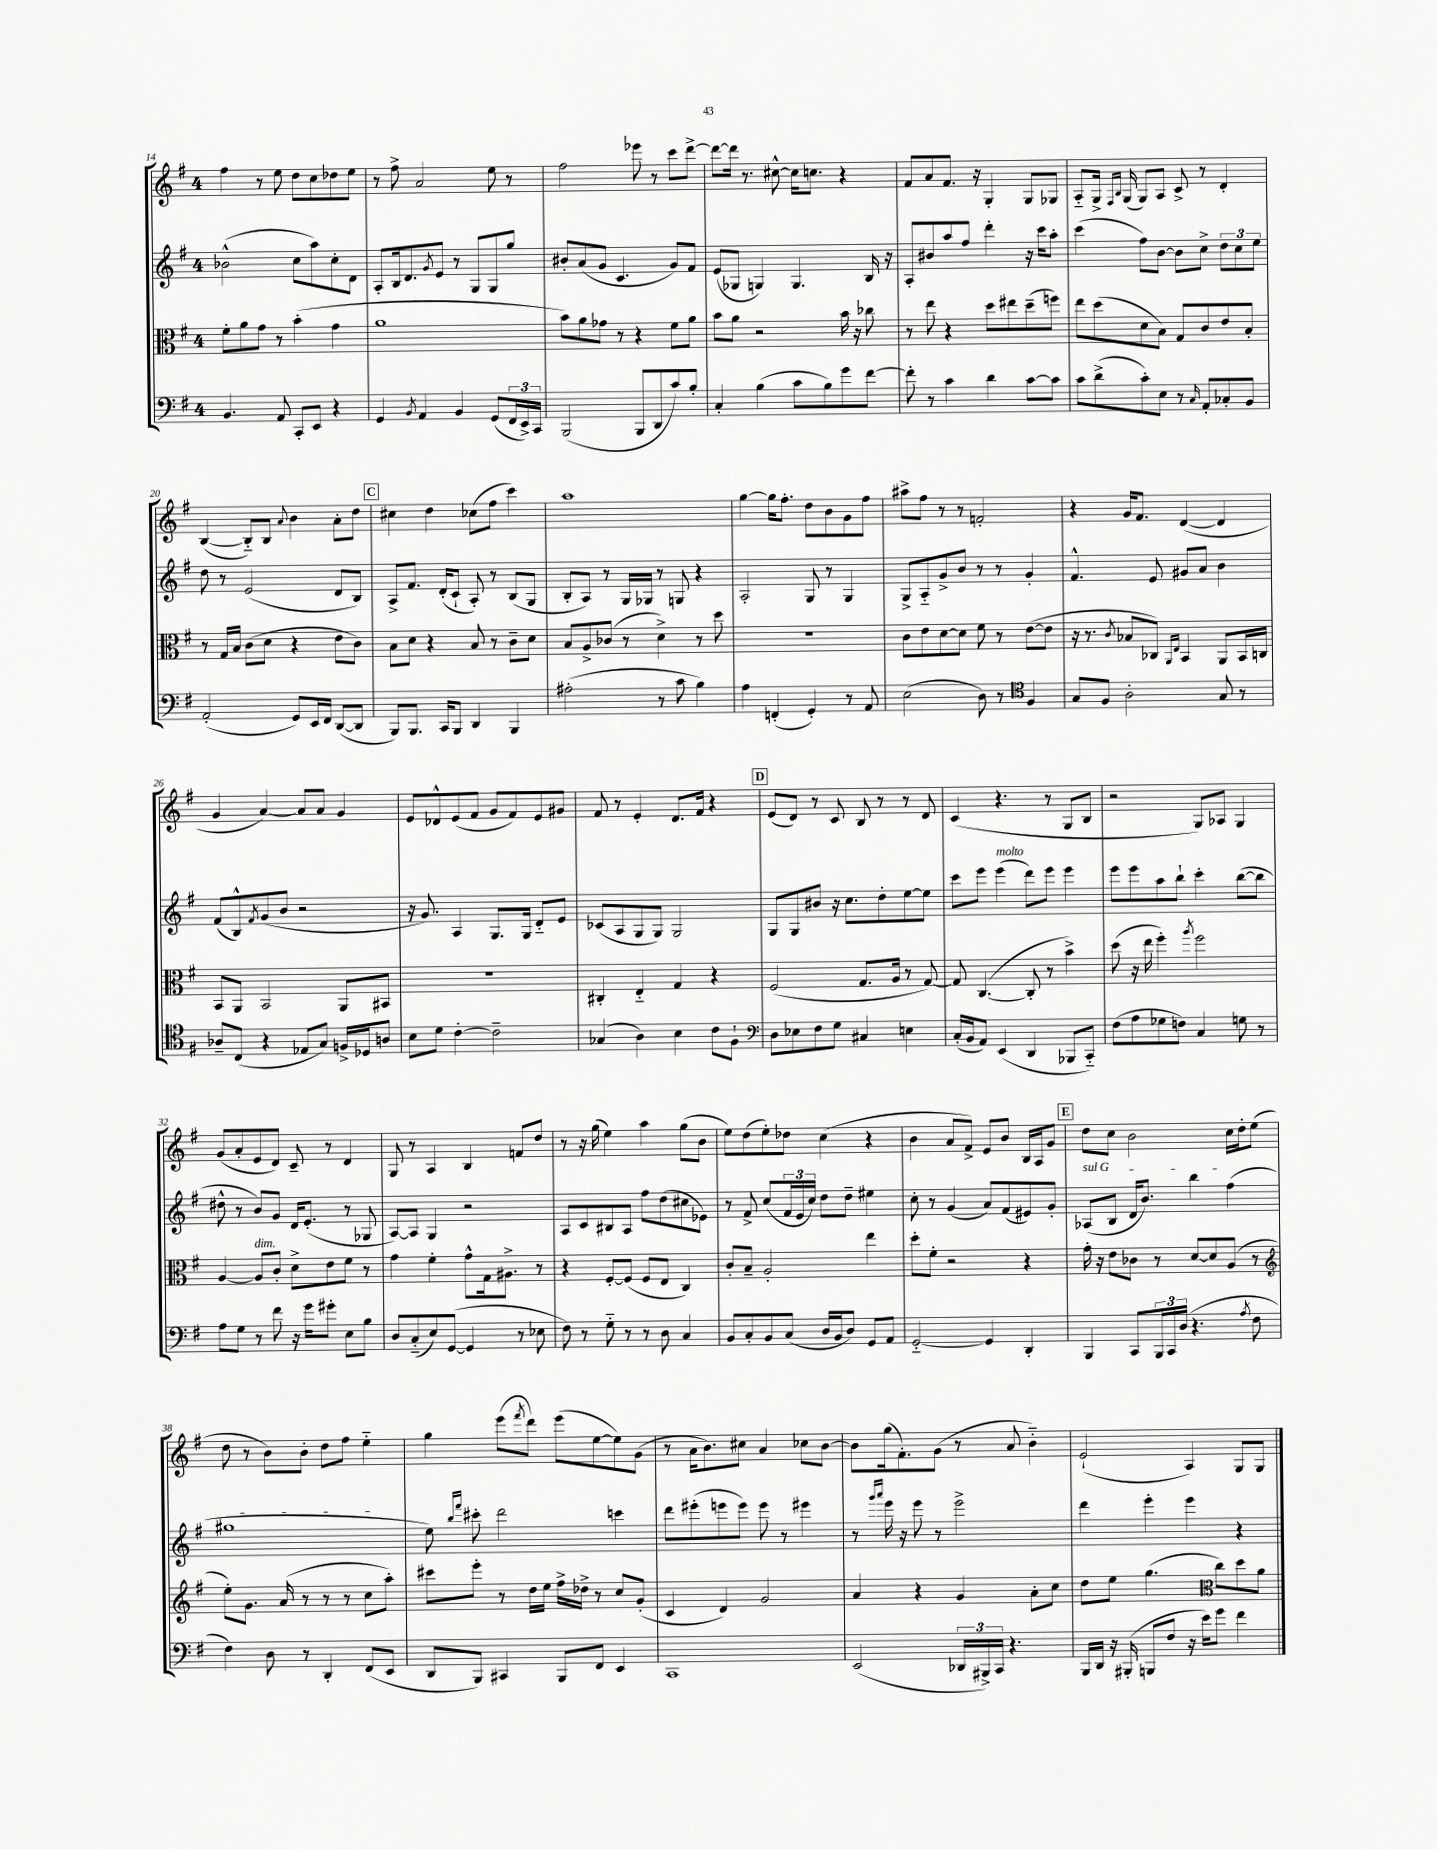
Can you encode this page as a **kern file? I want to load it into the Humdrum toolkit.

**kern	**kern	**kern	**kern
*staff4	*staff3	*staff2	*staff1
*clefF4	*clefC3	*clefG2	*clefG2
*k[f#]	*k[f#]	*k[f#]	*k[f#]
*M4/4	*M4/4	*M4/4	*M4/4
4.BB	8f#'	(2b-^^	4ff#
.	8a	.	.
.	8g	.	8r
8AA	8r	.	8ee
8CC'	(4b'	8cc	8dd
8EE	.	8aa)	8cc
4r	4g	8cc'	8dd-
.	.	8d	8ee
=	=	=	=
4GG	1a	8A'	8r
.	.	16B	8ff#^
.	.	8.d	.
8qBB	.	.	.
4AA	.	.	2a
.	.	8qg	.
.	.	8e	.
4BB	.	8r	.
.	.	8G	.
(8GG	.	8G	8ee
24FF#	.	8gg	8r
24EE^)	.	.	.
24CC	.	.	.
=	=	=	=
(2BBB	8b)	8b#'	2ff#
.	8a	(8a	.
.	8g-	8g	.
.	8r	4.c	.
8BBB	4r	.	8eee-
8DD	.	.	8r
8c)	8f#	8g)	8ccc
8B'	8a	8f#	[8ddd^
=	=	=	=
4C'	8b	(8e	8ddd_
.	8a	8G-	16ddd]
.	.	.	8.r
(4B	2r	4G)	.
.	.	.	[8cc#^^
8c	.	4.G	16cc#]
.	.	.	8.cc
8B)	.	.	.
8g	16b	.	4r
.	16r	.	.
[8f#	8cc-	16B	.
.	.	16r	.
=	=	=	=
8f#']	8r	8A'	8f#
8r	8ee	8b#	8a
4c	4r	8aa	8.f#
.	.	8ff#	.
.	.	.	16r
4d	8dd	4ddd'	4G'
.	8ee#	.	.
[8c	(8dd~	16r	8G
.	.	16ccc	.
8c]	8ff)	8aa'	8G-
=	=	=	=
8c	8ee	(4ccc	8A'~
(8d^	(8dd	.	16G^
.	.	.	16qqF#
.	.	.	16qqB
.	.	.	(16G
8c')	8d	8ff#)	8G)
8E	8B)	[8b	8A
8r	8G	8b]	8c^
16qqC	.	.	.
8AA'	8c	8cc^	8r
8C-'	8e	12dd	4d'
.	.	12cc	.
8BB	8B'	.	.
.	.	12ee	.
=	=	=	=
(2AA'	8r	8dd	([4B
.	16G	8r	.
.	16B	.	.
.	(8c	(2e	8B'~])
.	8d	.	8B
.	.	.	8qqa
8GG)	4r	.	4b
16EE	.	.	.
16FF#	.	.	.
([8DD	8e	8d	8a'
8DD]	8c)	8B)	8dd
=	=	=	=
8BBB)	8B	8A^	4cc#
8.BBB	8d	8.f#	.
.	4r	.	4dd
16CC	.	(16d'	.
8BBB	.	8c`	.
4DD	8B	8A')	(8cc-
.	8r	8r	8ff#
4BBB	8c~	(8B	4ccc)
.	8d	8G	.
=	=	=	=
(2A#'	8B	8B'	1aa
.	8A^	8A)	.
.	(8c-	8r	.
.	8r	16G	.
.	.	16G-	.
8r	4d^)	8r	.
8c	.	8G	.
4B)	8r	4r	.
.	8dd	.	.
=	=	=	=
4A	1r	2A'	[4gg
(4FF'	.	.	16gg]
.	.	.	8.ff#'
4GG')	.	8G	8dd
.	.	8r	8b
8r	.	4G	8g
8AA	.	.	8ff#
=	=	=	=
(2E	8c	8G^	8aa#^
.	8e	8A'~	8ff#
.	[8d	8g^	8r
.	8d]	8b	8r
8D)	8f#	8r	2f'
8r	8r	8r	.
*clefC4	*	*	*
4F#	([8e	4g'	.
.	8e]	.	.
=	=	=	=
8G	16r	4.f#^^	4r
.	8.r	.	.
8F#	.	.	.
.	8qc	.	.
2A'	8B-	.	16g
.	.	.	8.f#
.	8C-)	8e	.
.	16qqAA	.	.
.	16qqE	.	.
.	4BB	8g#	([4d
.	.	8a	.
8G	8AA	4b	4d]
8r	16BB	.	.
.	16C	.	.
=	=	=	=
8A-~	8BB	(8f#	4g
(8C	8AA	8B^^)	.
.	.	8qf#	.
4r	2BB	(8g	[4a)
.	.	8b	.
8E-	.	2r	8a]
8G)	.	.	8a
16F^	8AA	.	4g
16D-	.	.	.
8A	8BB#	.	.
=	=	=	=
8B	1r	16r	8e
.	.	8.g)	.
8d	.	.	8d-^^
[4c'	.	4A	(8e
.	.	.	8f#
2c~]	.	8.G	8g
.	.	.	8f#)
.	.	16G	.
.	.	8d'~	8e
.	.	8e	8g#
=	=	=	=
(4G-	4C#'	(8c-	8f#
.	.	8A	8r
4A)	4E'~	8G	4e'
.	.	8G)	.
4B	4G	2G	8.d
.	.	.	16f#
8c	4r	.	4r
8F#`	.	.	.
=	=	=	=
*clefF4	*	*	*
8D	(2F#	8G	(8e
8E-	.	8G	8d)
8F#	.	8b#	8r
8G	.	16r	8c
.	.	8.cc	.
4C#	8.G	.	8B
.	.	8dd'	8r
.	16A	.	.
4E	8r	[8ee	8r
.	[8G)	8ee]	8d
=	=	=	=
(16C'	8G]	8ccc	(4c
16BB	.	.	.
8AA)	([4.C	8eee	.
(4EE	.	(4eee	4.r
4DD	8C']	8ddd)	.
.	8r	8eee	8r
8BBB-	4b^)	4eee	8G
8CC'~)	.	.	8B
=	=	=	=
(8F#	(8dd	8eee	2r
8A	16r	8eee	.
.	16ee	.	.
8G-	4ff#')	8aa	.
8F)	.	8bb`	.
.	8qaa	.	.
4C	2ff#	4ccc'	8G)
.	.	.	8A-
8G	.	([8bb	4G
8r	.	8bb]	.
=	=	=	=
8A	[4A	8dd#^^	(8g
8G	.	8r	8a'
8r	8A]	8b)	8e
8f#	8c'	8g	8d)
16r	8d^	16d	8c~
16g	.	(8.e'	.
8g#'	8e	.	8r
8E	8f#	8r	4d
8B	8r	8G-	.
=	=	=	=
8D	4g	[8A)	8G
(8C'~	.	8A]	8r
8E)	4f#'	4G	4A
([8GG	.	.	.
4GG]	8g^^	2r	4B
.	16G	.	.
.	8.A#^	.	.
8r	.	.	8f
8E-	8r	.	8dd
=	=	=	=
8F#)	4r	8A	8r
8r	.	8c	16r
.	.	.	(16gg
8G'~	[8F#'	8B#	4ee)
8r	(8F#]	8A	.
8r	8F#	8ff#	4aa
8D	8E	(8dd	.
4C	4C)	8cc#	(8gg
.	.	8e-)	8b
=	=	=	=
8BB	8c'	8r	8ee)
8C'	8B~	8f#^	(8dd
8BB	2A'	(8cc	8ee')
(8C	.	24f#	8dd-
.	.	24e	.
.	.	24cc)	.
16D	.	8dd	(4cc
16BB	.	.	.
8D)	.	8dd~	.
8GG	4ee	4ee#	4r
8AA	.	.	.
=	=	=	=
[2GG'~	8dd'	8cc'	4b
.	8f#'	8r	.
.	2r	(4g	8a
.	.	.	8f#^)
4GG]	.	8a)	8e
.	.	(8f#	8b
4DD'	4r	8e#)	16B
.	.	.	16A
.	.	8g'	8g
=	=	=	=
4BBB	16g'	(8A-	8dd
.	16r	.	.
.	8e	8B	8cc
8CC	8c-	16d	2b
.	.	8.b)	.
24BBB	8r	.	.
24CC	.	.	.
(24D	.	.	.
4.r	[8d	4bb	.
.	8d]	.	.
.	(8A	(4ff#	16cc
.	.	.	16dd'
8qA	.	.	.
8F#	8r	.	(8ee
=	=	=	=
*	*clefG2	*	*
4F#)	8ee')	1gg#	8dd
.	8.g	.	8r
8D	.	.	8b)
.	(16a	.	.
8r	8r	.	8b'
4DD'	8r	.	8dd
.	8r	.	8ff#
(8FF#	8cc	.	4ee'~
8EE	8aa')	.	.
=	=	=	=
8DD	8ccc#	8ee)	4gg
.	.	16qqbb	.
.	.	16qqfff#	.
8BBB)	8eee'	8ccc#'	.
4CC#	8r	2ddd	(8eee
.	.	.	8qfff#
.	16dd	.	8ddd)
.	16ee	.	.
8BBB	16ff#^	.	(8eee
.	16dd-^	.	.
8FF#	8r	.	[8ee
4EE	8cc	4ccc	8ee])
.	(8g'	.	(8g
=	=	=	=
1CC	4c	8ddd	8r
.	.	(8eee#'	16a
.	.	.	8.b)
.	4d)	8eee	.
.	.	8eee)	8cc#
.	2g	8eee	4a
.	.	8r	.
.	.	4eee#	8cc-
.	.	.	[8b
=	=	=	=
(2EE	4a	8r	8b]
.	.	16qqggg	.
.	.	16qqaaa	.
.	.	16eee	(16gg
.	.	16r	8.f#')
.	4r	8eee	.
.	.	8r	(8g
24DD-	4g	2eee^	8r
24BBB#^)	.	.	.
24CC	.	.	.
4.r	.	.	8a
.	8a'	.	4b'~)
.	8cc	.	.
=	=	=	=
16BBB	8dd	4ddd	(2e`
16DD	.	.	.
16r	8ee	.	.
(16BBB#'	.	.	.
8BBB	(4.gg	4eee'	.
8F#	.	.	.
16r	.	4eee	4A)
16e)	.	.	.
*	*clefC3	*	*
8g	8cc)	.	.
4f#	8dd	4r	8G
.	8a	.	8G
==	==	==	==
*-	*-	*-	*-
